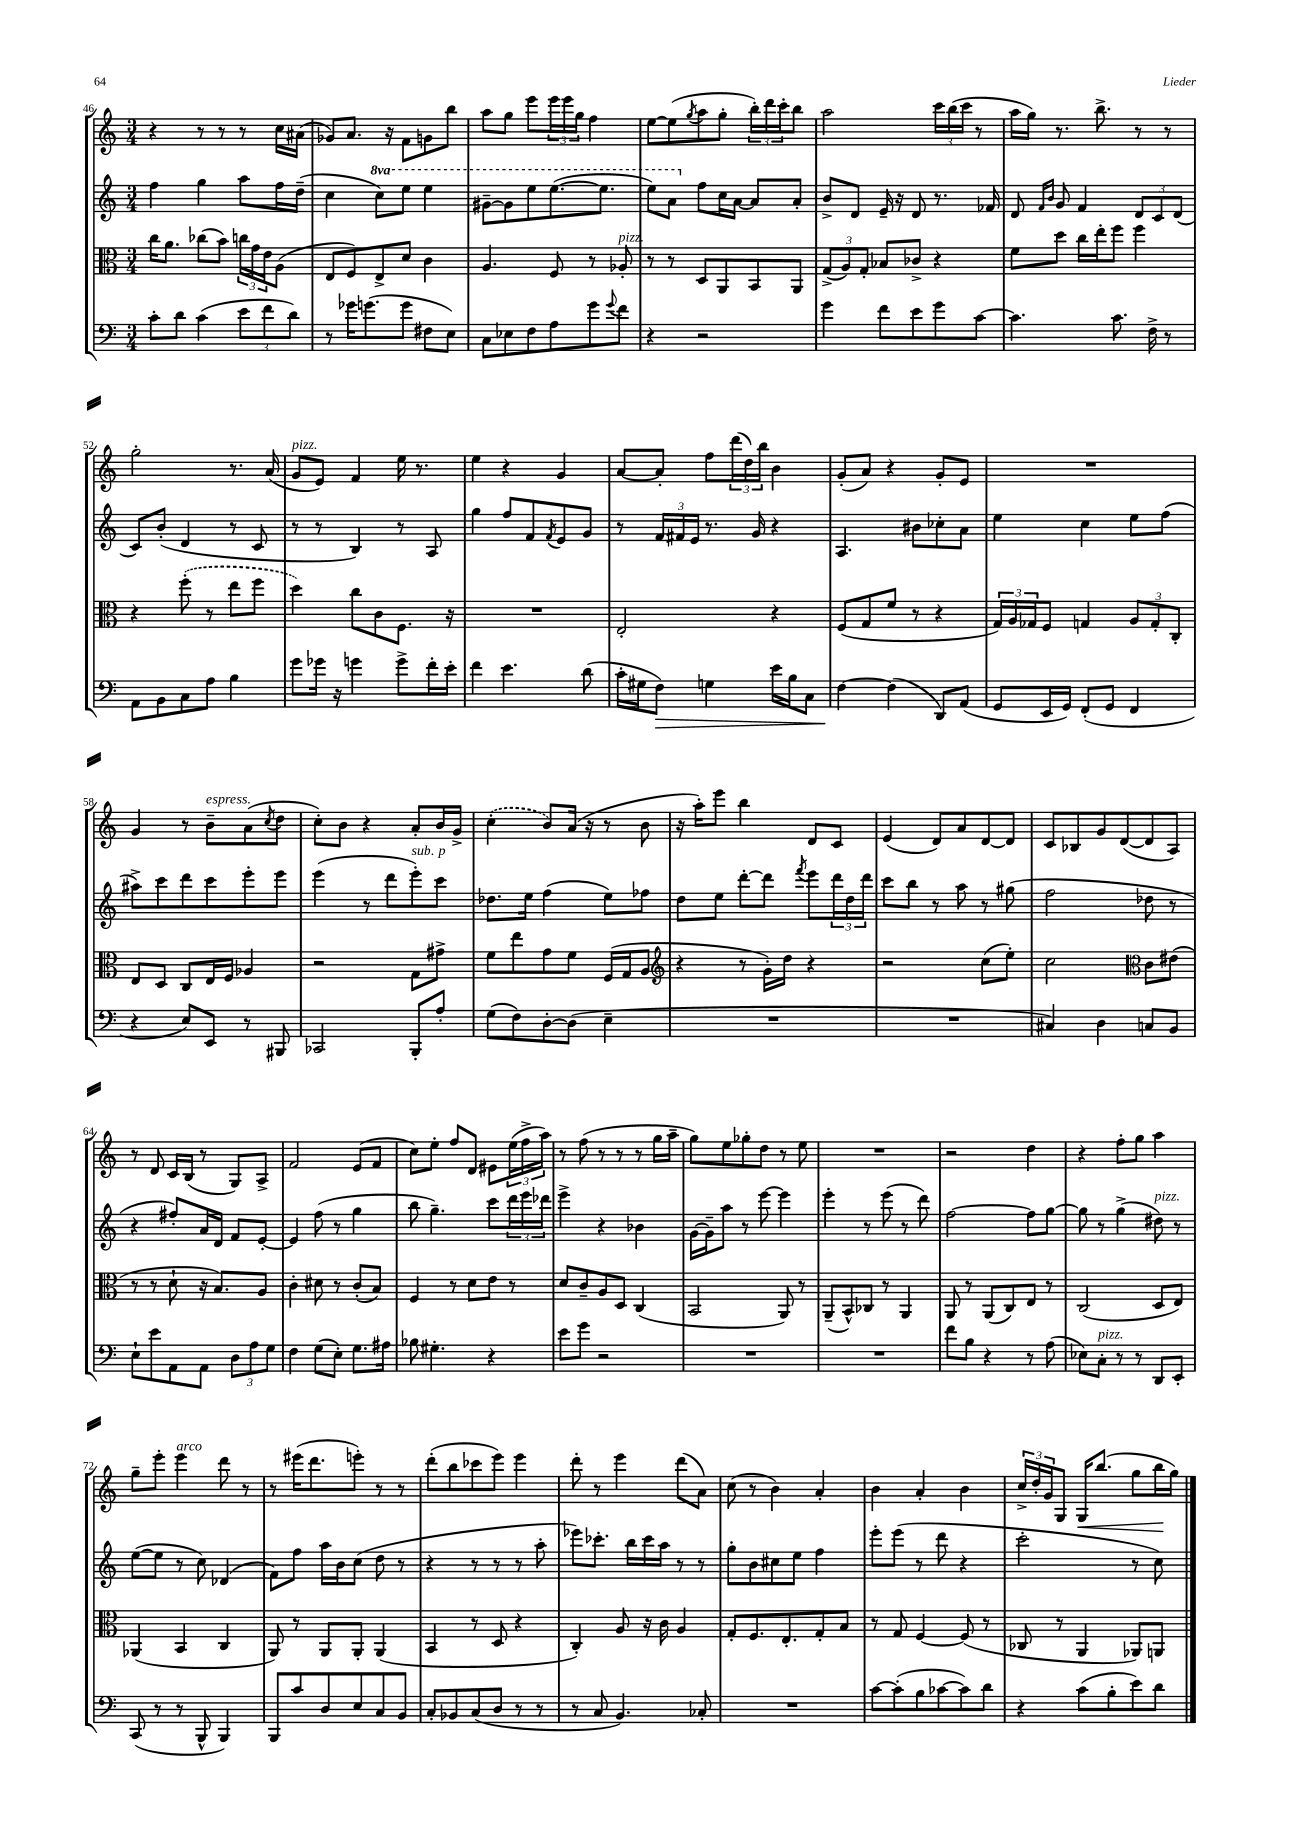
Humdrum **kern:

**kern	**kern	**kern	**kern
*staff4	*staff3	*staff2	*staff1
*clefF4	*clefC3	*clefG2	*clefG2
*k[]	*k[]	*k[]	*k[]
*M3/4	*M3/4	*M3/4	*M3/4
8c'	16cc	4ff	4r
.	8.a	.	.
8d	.	.	.
(4c	(8cc-	4gg	8r
.	8b)	.	8r
12e	24cc	8aa	8r
.	24g	.	.
12f	24e	.	.
.	(8A	16ff	16cc
12d)	.	.	.
.	.	(16dd~	(16a#
=	=	=	=
8r	8E	4cc	8g-)
16g-	8F)	.	8.a
(8.g	.	.	.
.	8E^	8ccc)	.
.	.	.	16r
8g	8d	8eee	8f
8F#	4c	4eee	8g
8E)	.	.	8bb
=	=	=	=
8C	4.A	[8gg#~	8aa
8E-	.	8gg#]	8gg
8F	.	8eee	8eee
8A	8F	([8.eee	24eee
.	.	.	24eee
.	.	.	24gg
8g	8r	.	4ff
.	.	8.eee]	.
8qqg	.	.	.
8f	8A-'	.	.
=	=	=	=
4r	8r	8eee)	[8ee
.	8r	8aa	(8ee]
.	.	.	8qgg
2r	8D	8ff	8aa
.	8AA	16cc	8gg'
.	.	[16a	.
.	8BB	8a]	24bb')
.	.	.	24ddd
.	.	.	24ccc'
.	8AA	8a'	8bb
=	=	=	=
4g	(12G^	8b^	2aa
.	12A)	.	.
.	.	8d	.
.	12G'	.	.
8f	8B-	16e~	.
.	.	16r	.
8e	8c-^	8d	.
8g	4r	8.r	24ccc
.	.	.	(24bb
.	.	.	24ccc
[8c	.	.	8r
.	.	16f-	.
=	=	=	=
4.c]	8f	8d	16aa
.	.	.	16gg)
.	.	16qqf	.
.	.	16qqb	.
.	8dd	8g	8.r
.	16cc	4f	.
.	16ee'	.	8.bb^
8.c	8ff	.	.
.	4ff	12d	8r
16F^	.	.	.
.	.	12c	.
8r	.	.	8r
.	.	(12d	.
=	=	=	=
8AA	4r	8c)	2gg'
8BB	.	(8b'	.
8C	(8ff'	4d	.
8A	8r	.	.
4B	8ee	8r	8.r
.	8ff	8c	.
.	.	.	(16a
=	=	=	=
8g	4dd)	8r	8g
16g-	.	8r	8e)
16r	.	.	.
4g	8cc	4B)	4f
.	8c	.	.
8g^	8.F	8r	16ee
.	.	.	8.r
16f'	.	8A	.
16e'	16r	.	.
=	=	=	=
4f	2.r	4gg	4ee
4.e	.	8ff	4r
.	.	8f	.
.	.	8qf	.
.	.	8e	4g
(8d	.	8g	.
=	=	=	=
16c'	2E'	8r	[8a
16G#	.	.	.
8F)	.	24f	8a']
.	.	24f#	.
.	.	24e	.
4G	.	8.r	8ff
.	.	.	(24ddd
.	.	.	24dd)
.	.	16g	.
.	.	.	24bb
16e	4r	4r	4b
16B	.	.	.
8C	.	.	.
=	=	=	=
[4F	(8F	4.A	(8g'
.	8G	.	8a)
(4F]	8f	.	4r
.	8r	8b#	.
8DD)	4r	8cc-'	8g'
(8AA	.	8a	8e
=	=	=	=
8GG	24G)	4ee	2.r
.	24A	.	.
.	24G-	.	.
16EE	8F	.	.
16GG)	.	.	.
(8FF'	4G	4cc	.
8GG	.	.	.
4FF	12A	8ee	.
.	12G'	.	.
.	.	(8ff	.
.	12C'	.	.
=	=	=	=
4r	8E	8aa#^)	4g
.	8D	8ccc	.
8E)	8C	8ddd	8r
8EE	16E	8ccc	8b~
.	16F	.	.
8r	4A-	8eee'	(8a
.	.	.	8qcc
8BBB#	.	8eee	8dd
=	=	=	=
2CC-	2r	(4eee	8cc')
.	.	.	8b
.	.	8r	4r
.	.	8ddd	.
8BBB'	8G	8eee')	8a'
8A'	8g#^	8ccc	16b
.	.	.	16g^
=	=	=	=
(8G	8f	8.dd-	(4cc'
8F)	8ee	.	.
.	.	16ee	.
[8D'	8g	(4ff	8b)
(8D]	8f	.	(16a
.	.	.	16r
4E~	(16F	8ee)	8r
.	16G	.	.
.	8A	8ff-	8b
=	=	=	=
*	*clefG2	*	*
2.r	4r	8dd	16r
.	.	.	16aa')
.	.	8ee	8eee
.	8r	[8ddd'	4bb
.	16g')	8ddd]	.
.	16dd	.	.
.	.	8qfff	.
.	4r	8eee	8d
.	.	24ddd	8c
.	.	24dd	.
.	.	24ddd	.
=	=	=	=
2.r	2r	8ccc	(4e
.	.	8bb	.
.	.	8r	8d)
.	.	8aa	8a
.	(8cc	8r	[8d
.	8ee')	(8gg#	8d]
=	=	=	=
4C#)	2cc	2ff	8c
.	.	.	8B-
4D	.	.	8g
.	.	.	([8d
*	*clefC3	*	*
8C	8c	8dd-	8d]
8BB	(8e#	8r	8A)
=	=	=	=
8E`	8r	4r	8r
8e	8r	.	8d
8AA	8d`	8ff#')	16c
.	.	.	(16B
8AA	16r	16a	8r
.	8.B)	16d	.
12D	.	8f	8G)
12A	.	.	.
.	8A	[8e'	8A^
12G	.	.	.
=	=	=	=
4F	4c'	4e]	2f
(8G	8d#	(8ff	.
8E')	8r	8r	.
8.G	(8c'	4gg	(8e
.	8B)	.	8f
16A#	.	.	.
=	=	=	=
8B-	4F	8bb	8cc)
4.G#'	.	4.gg~)	8ee'
.	8r	.	8ff
.	8d	.	8d
4r	8e	8ccc	8e#
.	8r	24ddd	(24ee
.	.	24eee	24ff^
.	.	24ddd-	24aa)
=	=	=	=
8e	8d	4eee^	8r
8g	8c~	.	(8ff
2r	8A	4r	8r
.	8D	.	8r
.	(4C	4b-	8r
.	.	.	16gg
.	.	.	16aa~
=	=	=	=
2.r	2BB	[16g	8gg)
.	.	16g~]	.
.	.	8aa	8ee
.	.	8r	8gg-'
.	.	[8eee	8dd
.	8AA)	4eee]	8r
.	8r	.	8ee
=	=	=	=
2.r	(8AA~	4eee'	2.r
.	8BB^^)	.	.
.	8C-	8r	.
.	8r	(8eee	.
.	4AA	8r	.
.	.	8ddd)	.
=	=	=	=
8f	8AA	[2ff	2r
8B	8r	.	.
4r	(8AA	.	.
.	8C)	.	.
8r	8E	8ff]	4dd
(8A	8r	[8gg	.
=	=	=	=
8E-)	(2C	8gg]	4r
8C'	.	8r	.
8r	.	(4gg^	8ff'
8r	.	.	8gg
8DD	8D	8dd#)	4aa
8EE'	8E)	8r	.
=	=	=	=
(8CC	(4AA-	([8ee	8gg~
8r	.	8ee]	8eee'
8r	4BB	8r	4eee
8BBB^^	.	8cc)	.
4BBB)	4C	(4d-	8ddd
.	.	.	8r
=	=	=	=
8BBB	8AA)	8f)	8r
8c	8r	8ff	(16eee#
.	.	.	8.ddd
8D	8AA	16aa	.
.	.	16b	.
8E	8AA'	(8cc	8eee')
8C	(4AA	8dd	8r
8BB	.	8r	8r
=	=	=	=
8C'	4BB	4r	(8ddd'
8BB-	.	.	8bb
(8C	8r	8r	8ccc-
8D	8D	8r	8eee)
8r	4r	8r	4eee
8r	.	8aa'	.
=	=	=	=
8r	4C')	8eee-)	8ddd'
8C	.	8.ccc-'	8r
4.BB)	8A	.	4eee
.	.	16bb	.
.	16r	16ccc-	.
.	16c	16aa	.
.	4A	8r	(8ddd
8C-'	.	8r	8a)
=	=	=	=
2.r	8G'	8gg'	(8cc
.	8.F	8b	8r
.	.	8cc#	4b)
.	8.E'	.	.
.	.	8ee	.
.	8G'	4ff	4a'
.	8B	.	.
=	=	=	=
[8c	8r	8eee'	4b
(8c']	8G	(8eee	.
8B	[4F	8r	4a'
[8c-	.	8ddd	.
8c-])	(8F]	4r	4b
8d	8r	.	.
=	=	=	=
4r	8C-	2ccc'	24cc^
.	.	.	24dd'
.	.	.	24g
.	8r	.	8G
(8c	4AA	.	16G
.	.	.	(8.bb
8B'	.	.	.
8e)	8AA-)	8r	8gg
8d	8AA	8cc)	16bb
.	.	.	16gg)
==	==	==	==
*-	*-	*-	*-
